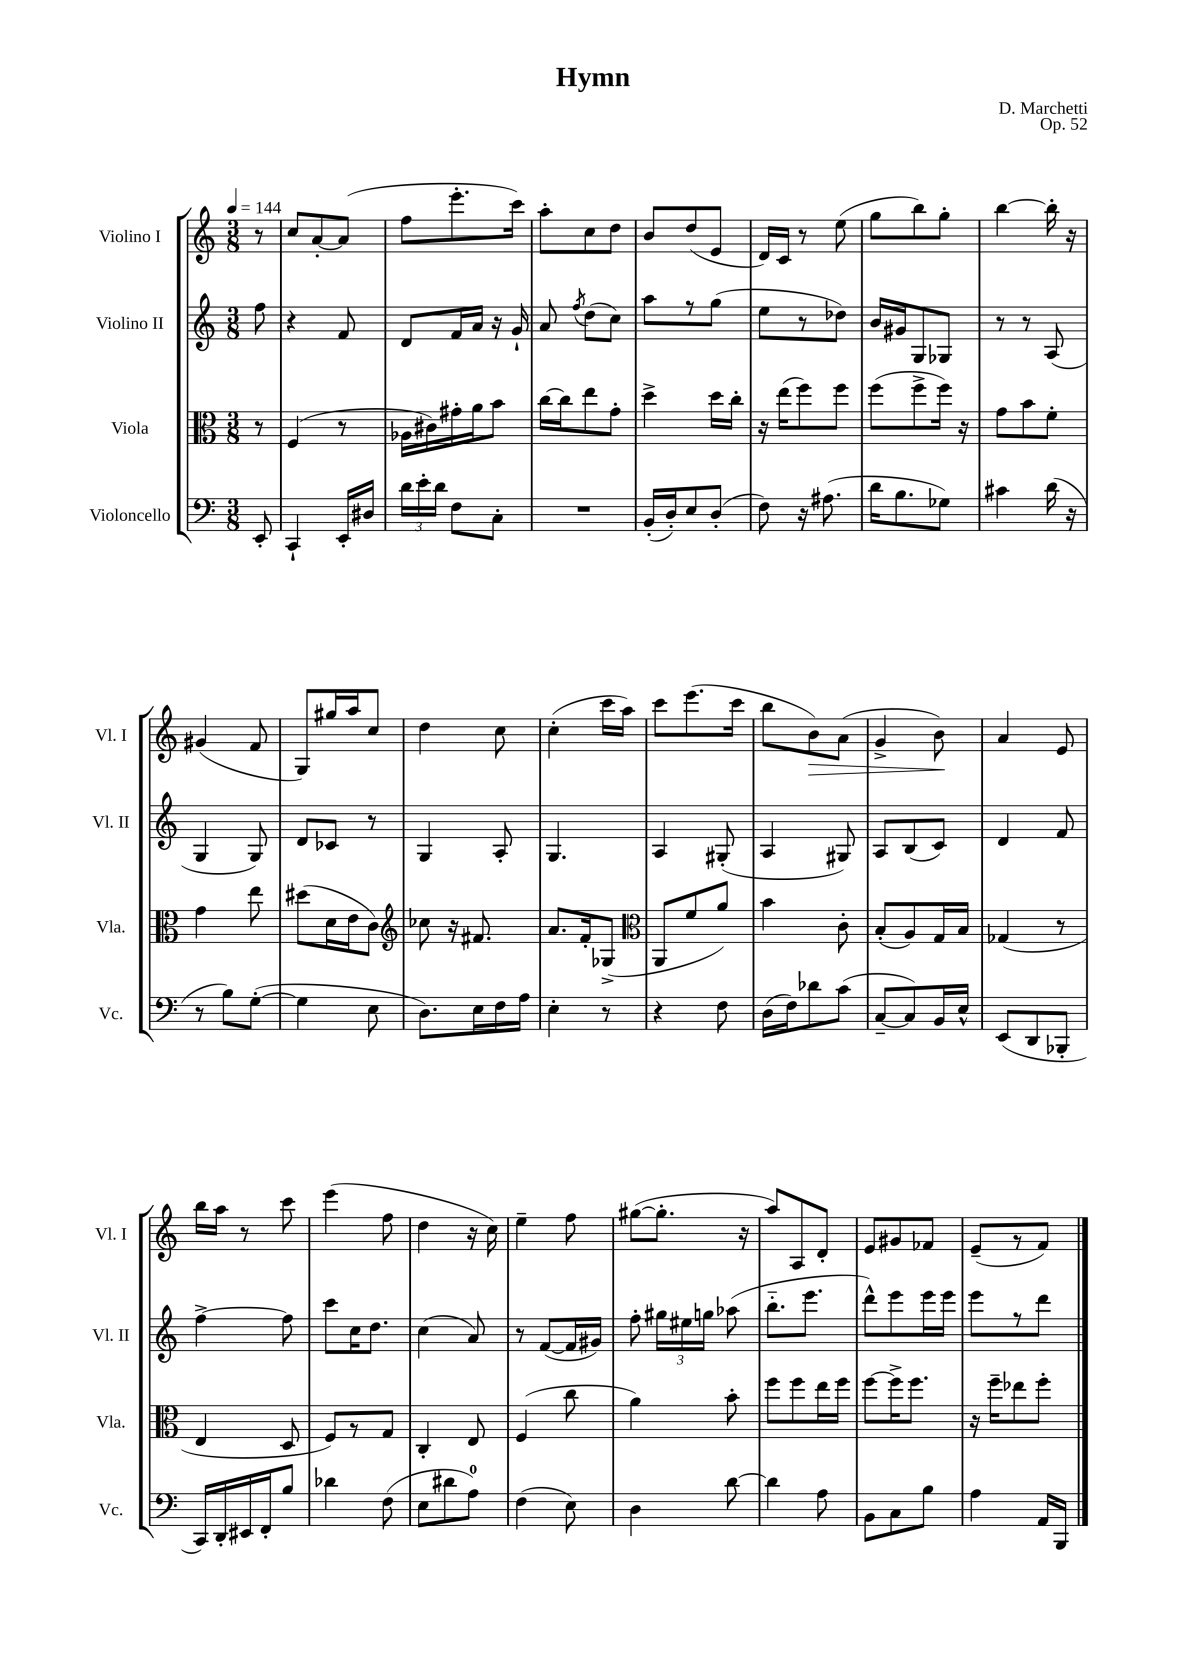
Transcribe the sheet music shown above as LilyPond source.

\header { title = "Hymn" composer = "D. Marchetti" opus = "Op. 52" }
<<
\new StaffGroup <<
\new Staff = "s0" \with { instrumentName = "Violino I" shortInstrumentName = "Vl. I" } {
    \clef treble \key c \major \numericTimeSignature \time 3/8 \partial 8 \tempo 4 = 144
    \autoBeamOff r8 |
    c''8[ a'8~-. a'8]( |
    f''8[ e'''8.-. c'''16]) |
    a''8[-. c''8 d''8] |
    b'8[ d''8( e'8] |
    d'16[) c'16] r8 e''8( |
    g''8[ b''8) g''8]-. |
    b''4~ b''16-. r16 |
    gis'4( f'8 |
    g8[) gis''16 a''16 c''8] |
    d''4 c''8 |
    c''4-.( c'''16[ a''16]) |
    c'''8[ e'''8.( c'''16] |
    b''8[ b'8\>) a'8]( |
    g'4-> b'8\!) |
    a'4 e'8 |
    b''16[ a''16] r8 c'''8 |
    e'''4( f''8 |
    d''4 r16 c''16) |
    e''4-- f''8 |
    gis''8[~( gis''8.]-. r16 |
    a''8[) a8 d'8]-. |
    e'8[ gis'8 fes'8] |
    e'8[--( r8 f'8]) \bar "|." |
}
\new Staff = "s1" \with { instrumentName = "Violino II" shortInstrumentName = "Vl. II" } {
    \clef treble \key c \major \numericTimeSignature \time 3/8 \partial 8
    \autoBeamOff f''8 |
    r4 f'8 |
    d'8[ f'16 a'16] r16 g'16-! |
    a'8 \acciaccatura { f''8 } d''8[( c''8]) |
    a''8[ r8 g''8]( |
    e''8[ r8 des''8]) |
    b'16[ gis'16 g8 ges8] |
    r8 r8 a8( |
    g4 g8) |
    d'8[ ces'8] r8 |
    g4 a8-. |
    g4. |
    a4 gis8-.( |
    a4 gis8) |
    a8[ b8( c'8]) |
    d'4 f'8 |
    f''4~-> f''8 |
    c'''8[ c''16 d''8.] |
    c''4( a'8) |
    r8 f'8[~( f'16 gis'16]) |
    f''8-. \tuplet 3/2 { gis''16[ eis''16 g''16] } aes''8( |
    b''8.[-_ e'''8.] |
    d'''8[-^) e'''8 e'''16 e'''16] |
    e'''8[ r8 d'''8] \bar "|." |
}
\new Staff = "s2" \with { instrumentName = "Viola" shortInstrumentName = "Vla." } {
    \clef alto \key c \major \numericTimeSignature \time 3/8 \partial 8
    \autoBeamOff r8 |
    f4( r8 |
    aes16[ cis'16) gis'16-. a'16 b'8] |
    c''16[~ c''16 e''8 g'8]-. |
    d''4-> d''16[ c''16]-. |
    r16 e''16[( f''8) f''8] |
    f''8[( f''8-> f''16]) r16 |
    g'8[ b'8 f'8]-. |
    g'4 e''8 |
    dis''8[( d'16 e'16 c'8]) |
    \clef treble ces''8 r16 fis'8. |
    a'8.[ f'16-. ges8]->( |
    \clef alto a,8[ f'8 a'8]) |
    b'4 c'8-. |
    b8[-.( a8) g16 b16] |
    ges4( r8 |
    e4 d8 |
    f8[) r8 g8] |
    c4-. e8 |
    f4( c''8 |
    a'4) b'8-. |
    f''8[ f''8 e''16 f''16] |
    f''8[~ f''16-> f''8.] |
    r16 f''16[-- ees''8 f''8]-. \bar "|." |
}
\new Staff = "s3" \with { instrumentName = "Violoncello" shortInstrumentName = "Vc." } {
    \clef bass \key c \major \numericTimeSignature \time 3/8 \partial 8
    \autoBeamOff e,8-. |
    c,4-! e,16[-. dis16] |
    \tuplet 3/2 { d'16[ e'16-. d'16] } f8[ c8]-. |
    R4. |
    b,16[-.( d16-.) e8 d8]-.( |
    f8) r16 ais8.( |
    d'16[ b8. ges8]) |
    cis'4 d'16( r16 |
    r8 b8[) g8]~-.( |
    g4 e8 |
    d8.[) e16 f16 a16] |
    e4-. r8 |
    r4 f8 |
    d16[( f16) des'8 c'8]( |
    c8[~-- c8) b,16 e16]-^ |
    e,8[( d,8 bes,,8]-. |
    c,16[) d,16-. eis,16 f,16-. b8] |
    des'4 f8( |
    e8[ dis'8 a8]-0) |
    f4( e8) |
    d4 d'8~ |
    d'4 a8 |
    b,8[ c8 b8] |
    a4 a,16[ b,,16] \bar "|." |
}
>>
>>
\layout { \context { \Score \remove "Bar_number_engraver" } }
